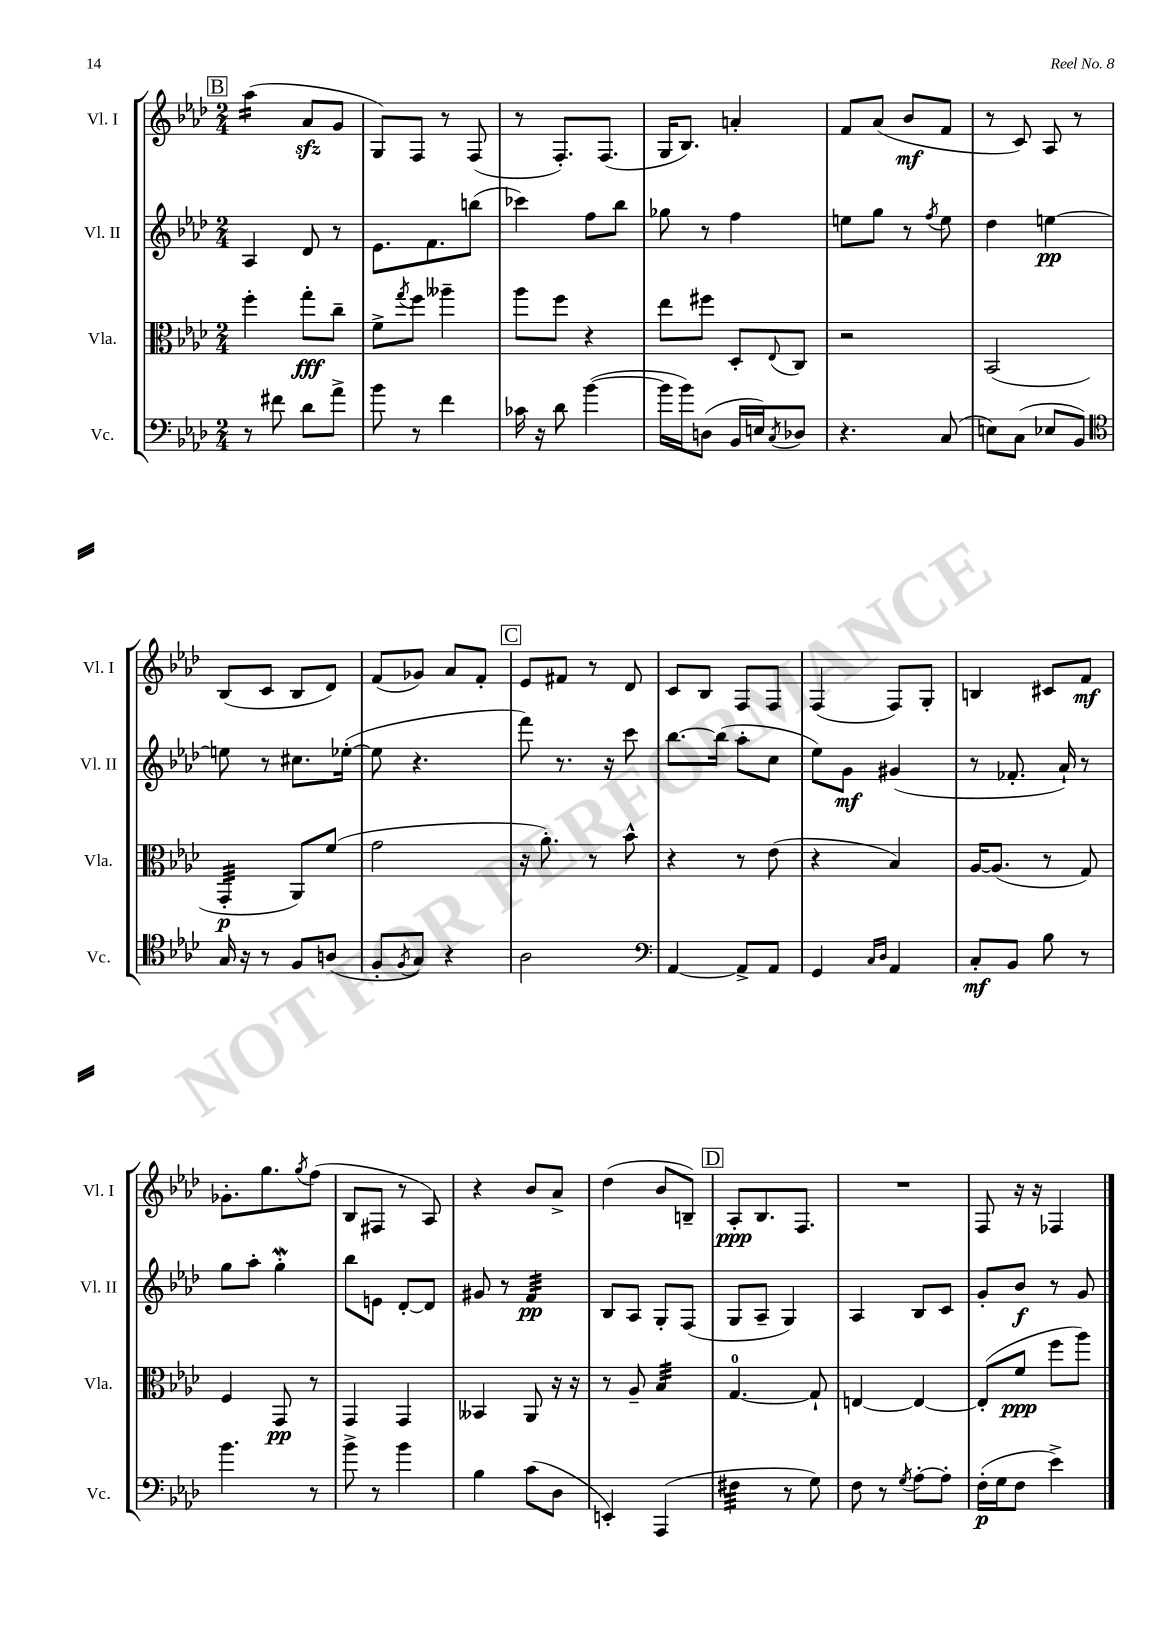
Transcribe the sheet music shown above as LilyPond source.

<<
\new StaffGroup <<
\new Staff = "s0" \with { instrumentName = "Vl. I" shortInstrumentName = "Vl. I" } {
    \clef treble \key aes \major \numericTimeSignature \time 2/4
    \mark \markup { \box "B" } aes''4:16( aes'8\sfz g'8 |
    g8) f8 r8 f8( |
    r8 f8.-.) f8.( |
    g16 bes8.) a'4-. |
    f'8 aes'8( bes'8\mf f'8 |
    r8 c'8) aes8 r8 |
    bes8( c'8 bes8 des'8) |
    f'8( ges'8) aes'8 f'8-. |
    \mark \markup { \box "C" } ees'8 fis'8 r8 des'8 |
    c'8 bes8 f8 f8 |
    f4( f8) g8-. |
    b4 cis'8 f'8\mf |
    ges'8.-. g''8. \acciaccatura { g''8 } f''8( |
    bes8 fis8 r8 aes8) |
    r4 bes'8 aes'8-> |
    des''4( bes'8 b8--) |
    \mark \markup { \box "D" } aes8-.\ppp bes8. f8. |
    R2 |
    f8 r16 r16 fes4 \bar "|." |
}
\new Staff = "s1" \with { instrumentName = "Vl. II" shortInstrumentName = "Vl. II" } {
    \clef treble \key aes \major \numericTimeSignature \time 2/4
    \mark \markup { \box "B" } aes4 des'8 r8 |
    ees'8. f'8. b''8( |
    ces'''4) f''8 bes''8 |
    ges''8 r8 f''4 |
    e''8 g''8 r8 \acciaccatura { f''8 } e''8 |
    des''4 e''4~\pp |
    e''8 r8 cis''8. ees''16~-.( |
    ees''8 r4. |
    \mark \markup { \box "C" } f'''8) r8. r16 c'''8 |
    bes''8.~ bes''16( aes''8-. c''8 |
    ees''8) g'8\mf gis'4( |
    r8 fes'8.-. aes'16-!) r8 |
    g''8 aes''8-. g''4-.\mordent |
    bes''8 e'8 des'8~-. des'8 |
    gis'8 r8 f'4:32\pp |
    bes8 aes8 g8-. f8( |
    \mark \markup { \box "D" } g8 aes8-- g4) |
    aes4 bes8 c'8 |
    g'8-. bes'8\f r8 g'8 \bar "|." |
}
\new Staff = "s2" \with { instrumentName = "Vla." shortInstrumentName = "Vla." } {
    \clef alto \key aes \major \numericTimeSignature \time 2/4
    \mark \markup { \box "B" } f''4-. g''8-.\fff c''8-- |
    f'8-> \acciaccatura { g''8 } f''8 aeses''4-- |
    aes''8 f''8 r4 |
    ees''8 fis''8 des8-. \appoggiatura { ees8 } c8 |
    r2 |
    bes,2( |
    g,4:32-.\p aes,8) f'8( |
    g'2 |
    \mark \markup { \box "C" } r16 aes'8.-.) r8 bes'8-^ |
    r4 r8 ees'8( |
    r4 bes4) |
    aes16~ aes8.( r8 g8) |
    f4 g,8\pp r8 |
    g,4 g,4 |
    beses,4 aes,8 r16 r16 |
    r8 aes8-- bes4:32 |
    \mark \markup { \box "D" } g4.-0~ g8-! |
    e4~ e4~ |
    e8-.( f'8\ppp f''8 aes''8) \bar "|." |
}
\new Staff = "s3" \with { instrumentName = "Vc." shortInstrumentName = "Vc." } {
    \clef bass \key aes \major \numericTimeSignature \time 2/4
    \mark \markup { \box "B" } r8 fis'8 des'8 aes'8-> |
    bes'8 r8 f'4 |
    ces'16 r16 des'8 bes'4~( |
    bes'16 bes'16) d8( bes,16 e16) \acciaccatura { c8 } des8 |
    r4. c8( |
    e8) c8( ees8 bes,8) |
    \clef tenor g16 r16 r8 f8 a8( |
    f8-. \acciaccatura { f8 } g8) r4 |
    \mark \markup { \box "C" } aes2 |
    \clef bass aes,4~ aes,8-> aes,8 |
    g,4 \grace { c16 des16 } aes,4 |
    c8-.\mf bes,8 bes8 r8 |
    bes'4. r8 |
    bes'8-> r8 bes'4 |
    bes4 c'8( des8 |
    e,4-.) aes,,4( |
    \mark \markup { \box "D" } fis4:32 r8 g8) |
    f8 r8 \acciaccatura { g8 } aes8~-. aes8-. |
    f16-.\p( g16 f8 ees'4->) \bar "|." |
}
>>
>>
\layout { \context { \Score \remove "Bar_number_engraver" } }
